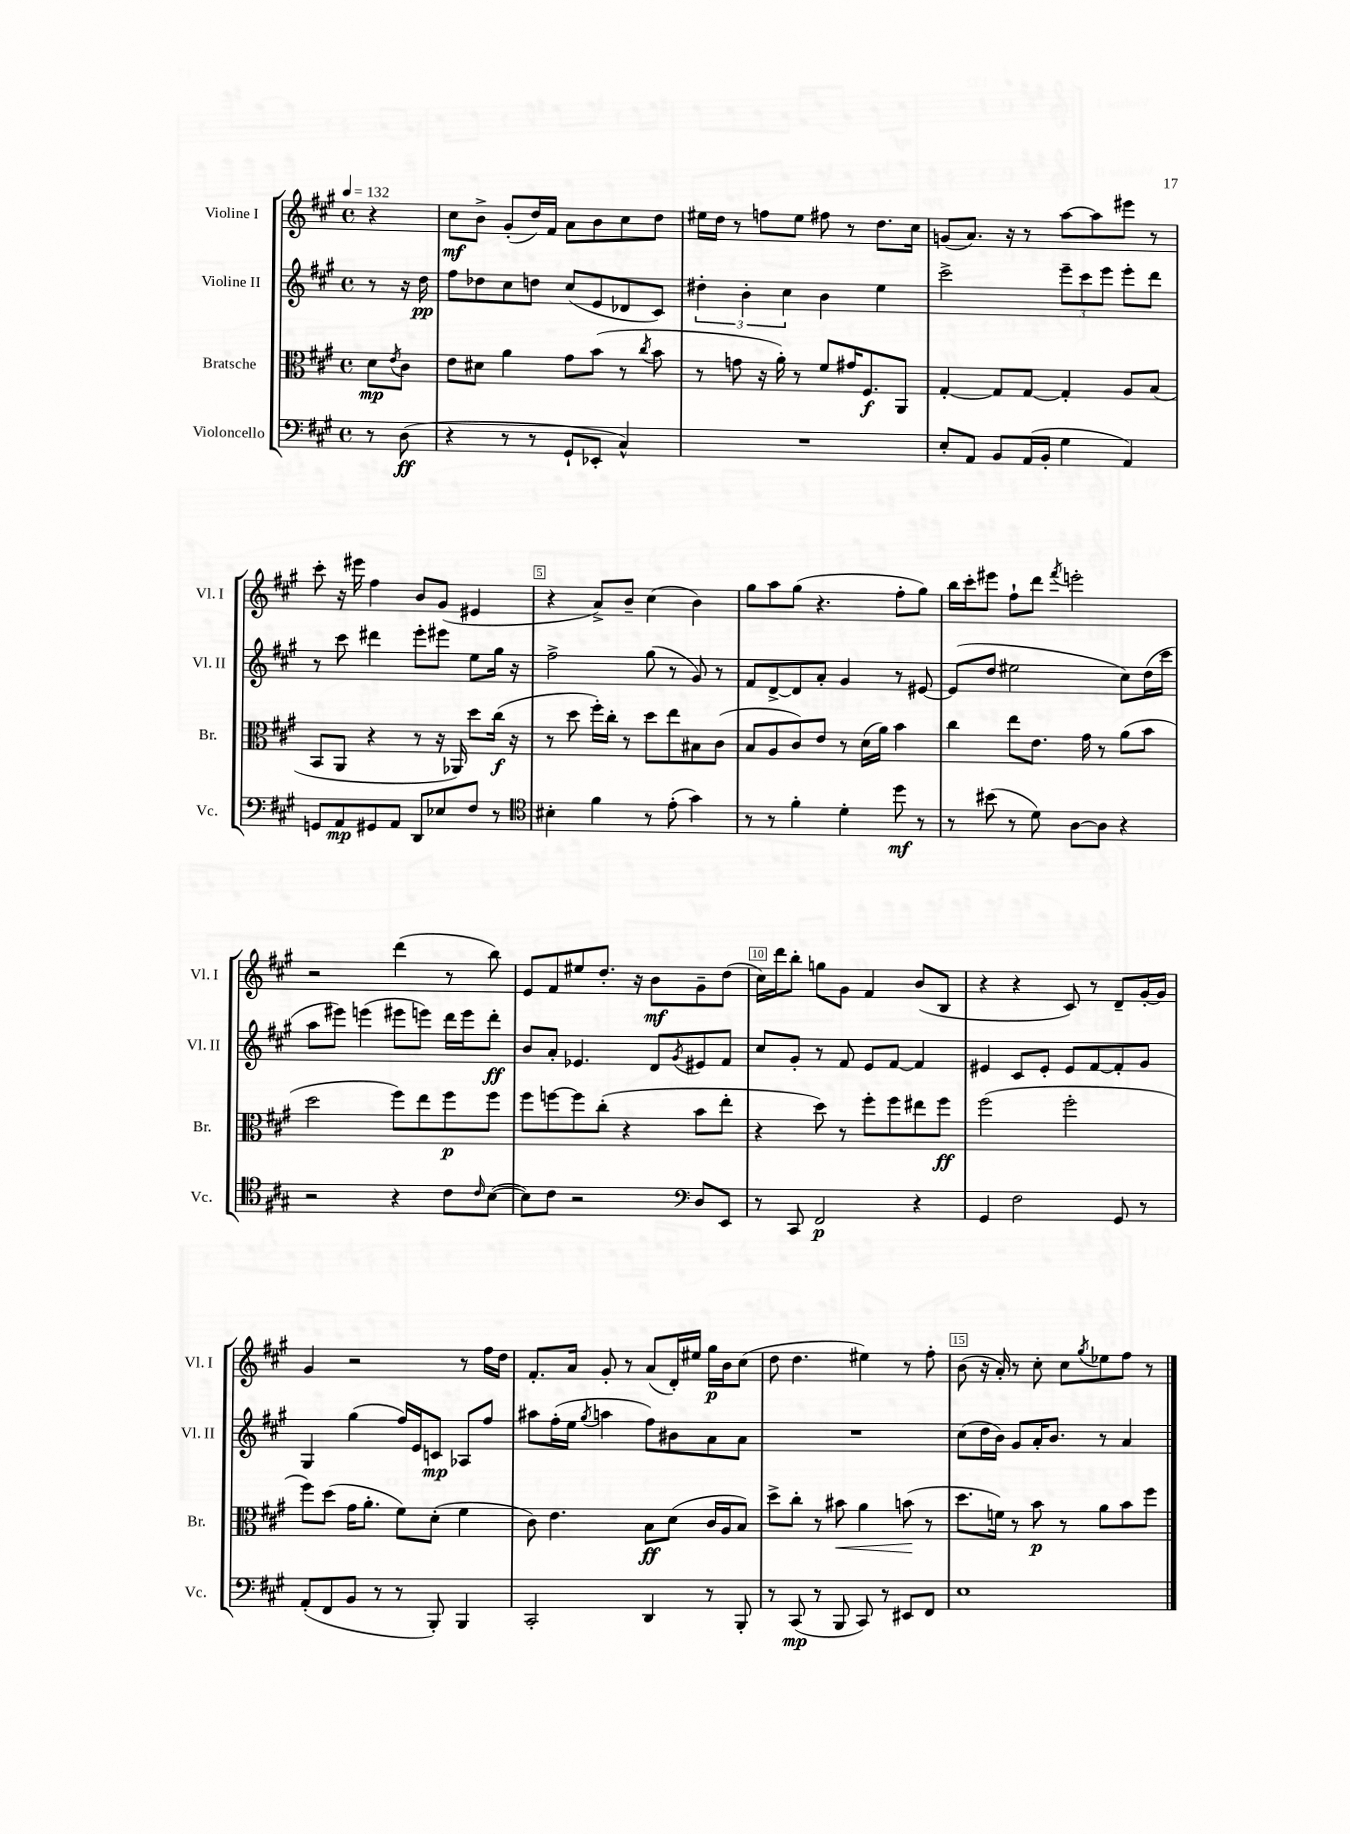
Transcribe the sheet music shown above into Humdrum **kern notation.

**kern	**kern	**kern	**kern
*staff4	*staff3	*staff2	*staff1
*clefF4	*clefC3	*clefG2	*clefG2
*k[f#c#g#]	*k[f#c#g#]	*k[f#c#g#]	*k[f#c#g#]
*M4/4	*M4/4	*M4/4	*M4/4
*met(c)	*met(c)	*met(c)	*met(c)
*MM132	*MM132	*MM132	*MM132
8r	8d	8r	4r
.	8qe	.	.
(8D	8c#	16r	.
.	.	16dd	.
=	=	=	=
4r	8e	8ff#	8cc#
.	8d#	8dd-	8b^
8r	4a	8cc#	(8g#'
8r	.	8dd	16dd)
.	.	.	16f#
8GG#`	8g#	(8cc#	8a
8EE-'	(8b	8e	8b
4C#^^)	8r	8d-	8cc#
.	8qcc#	.	.
.	8b	8c#)	8dd
=	=	=	=
1r	8r	6dd#'	16ee#
.	.	.	16dd
.	8g	.	8r
.	.	6b'	.
.	16r	.	8ff
.	16a')	.	.
.	.	6cc#	.
.	8r	.	8ee#
.	8f#	4b	8ff#
.	16g#	.	8r
.	8.F#	.	.
.	.	4ee	8.dd
.	8AA	.	.
.	.	.	16cc#
=	=	=	=
8E'	[4G#'	2ccc#^	(8g
8AA	.	.	8.a)
8BB	8G#]	.	.
.	.	.	16r
(16AA	[8G#	.	8r
16BB'	.	.	.
4G#	4G#']	12eee~	[8aa
.	.	12ccc#	.
.	.	.	8aa]
.	.	12eee	.
4AA)	8A	8eee'	8eee#
.	(8B	8ddd	8r
=	=	=	=
8GG	8BB	8r	8ccc#'
8AA	8AA	8ccc#	16r
.	.	.	16eee#
8GG#	4r	4ddd#	4ff#
8AA	.	.	.
8DD	8r	8eee'	8b
8E-	16r	8eee#	(8g#
.	16AA-)	.	.
8F#	8dd	8ee	4e#
8r	(16cc#	16gg#	.
.	16r	16r	.
=	=	=	=
*clefC4	*	*	*
4B#'	8r	2ff#^	4r
.	8dd	.	.
4f#	16ff#')	.	8a^)
.	16cc#'	.	.
.	8r	.	8b~
8r	8dd	(8gg#	(4cc#
(8e'	8ee	8r	.
4g#)	8B#	8g#)	4b)
.	(8c#	8r	.
=	=	=	=
8r	8B	8f#	8gg#
8r	8A	[8d^	8aa
4f#'	8c#)	8d]	(8gg#
.	8e	8a'	4.r
4d'	8r	4g#	.
.	(16d	.	.
.	16a)	.	.
8dd	4b	8r	8ff#'
8r	.	[8e#	8gg#)
=	=	=	=
8r	4cc#	(8e#]	16bb
.	.	.	16ccc#'
(8b#	.	8dd	8eee#
8r	8ee	2ee#	8ff#`
8d)	8.e	.	8ddd
.	.	.	8qfff#
[8A	.	.	2eee'
.	16g#	.	.
8A]	8r	.	.
4r	(8a	8cc#)	.
.	8b	(16dd	.
.	.	16ccc#	.
=	=	=	=
2r	2dd	8aa	2r
.	.	8eee#)	.
.	.	(4eee	.
4r	8ff#)	8eee#	(4ddd
.	8ee	8eee)	.
8c#	8ff#	16ddd	8r
.	.	16eee	.
16qqc#	.	.	.
([8B	8ff#	8ddd'	8bb)
=	=	=	=
8B])	8ff#	8b	8e
8c#	[8ff	8a'	8f#
2r	8ff]	4.e-	8ee#
.	(8cc#'	.	8.dd'
.	4r	.	.
.	.	.	16r
.	.	8d	8b
*clefF4	*	*	*
.	.	8qg#	.
8D	8b	8e#	8g#~
8EE	8ee'	8f#	(8dd
=	=	=	=
8r	4r	8cc#	16cc#)
.	.	.	16ddd
8CC#	.	8g#'	8bb'
2FF#	8dd)	8r	8gg
.	8r	8f#	8g#
.	8ff#'	8e	4f#
.	8ff#	[8f#	.
4r	8ee#	4f#]	(8b
.	8ff#	.	8B
=	=	=	=
4GG#	(2ff#	4e#	4r
2F#	.	8c#	4r
.	.	8e#'	.
.	2ff#'	8e#	8c#)
.	.	[8f#	8r
8GG#	.	8f#']	8d~
8r	.	8g#	[16g#'
.	.	.	16g#]
=	=	=	=
(8AA'	8ff#)	4G#	4g#
8FF#	(8dd	.	.
8BB	16g#	(4gg#	2r
.	8.a'	.	.
8r	.	.	.
8r	8f#)	16ff#)	.
.	.	16e	.
8BBB')	(8d'	8c	.
4BBB	4f#	8A-	8r
.	.	8ff#	16ff#
.	.	.	16dd
=	=	=	=
2CC#'	8c#)	8aa#	8.f#'
.	4.e	(16ff#'	.
.	.	16ee	16a
.	.	8qgg#	.
.	.	4aa	8g#'
.	.	.	8r
4DD	8B	8ff#)	(8a
.	(8d	8b#	16d')
.	.	.	16ee#
8r	16c#	8a	16gg#
.	16A	.	16b
8BBB'	8B)	8a	(8cc#
=	=	=	=
8r	8dd^	1r	8dd
(8CC#	8cc#'	.	4.dd
8r	8r	.	.
8BBB	8b#	.	.
8CC#)	4a	.	4ee#)
8r	.	.	.
8EE#	(8b	.	8r
8FF#	8r	.	8ff#'
=	=	=	=
1E	8.dd	(8cc#	(8b
.	.	16dd	16r
.	16f)	16b)	16a')
.	8r	8g#	8r
.	8b	16a'	8cc#'
.	.	8.b	.
.	8r	.	8cc#
.	.	.	8qgg#
.	8a	8r	8ee-
.	8b	4a	8ff#
.	8ff#	.	8r
==	==	==	==
*-	*-	*-	*-
